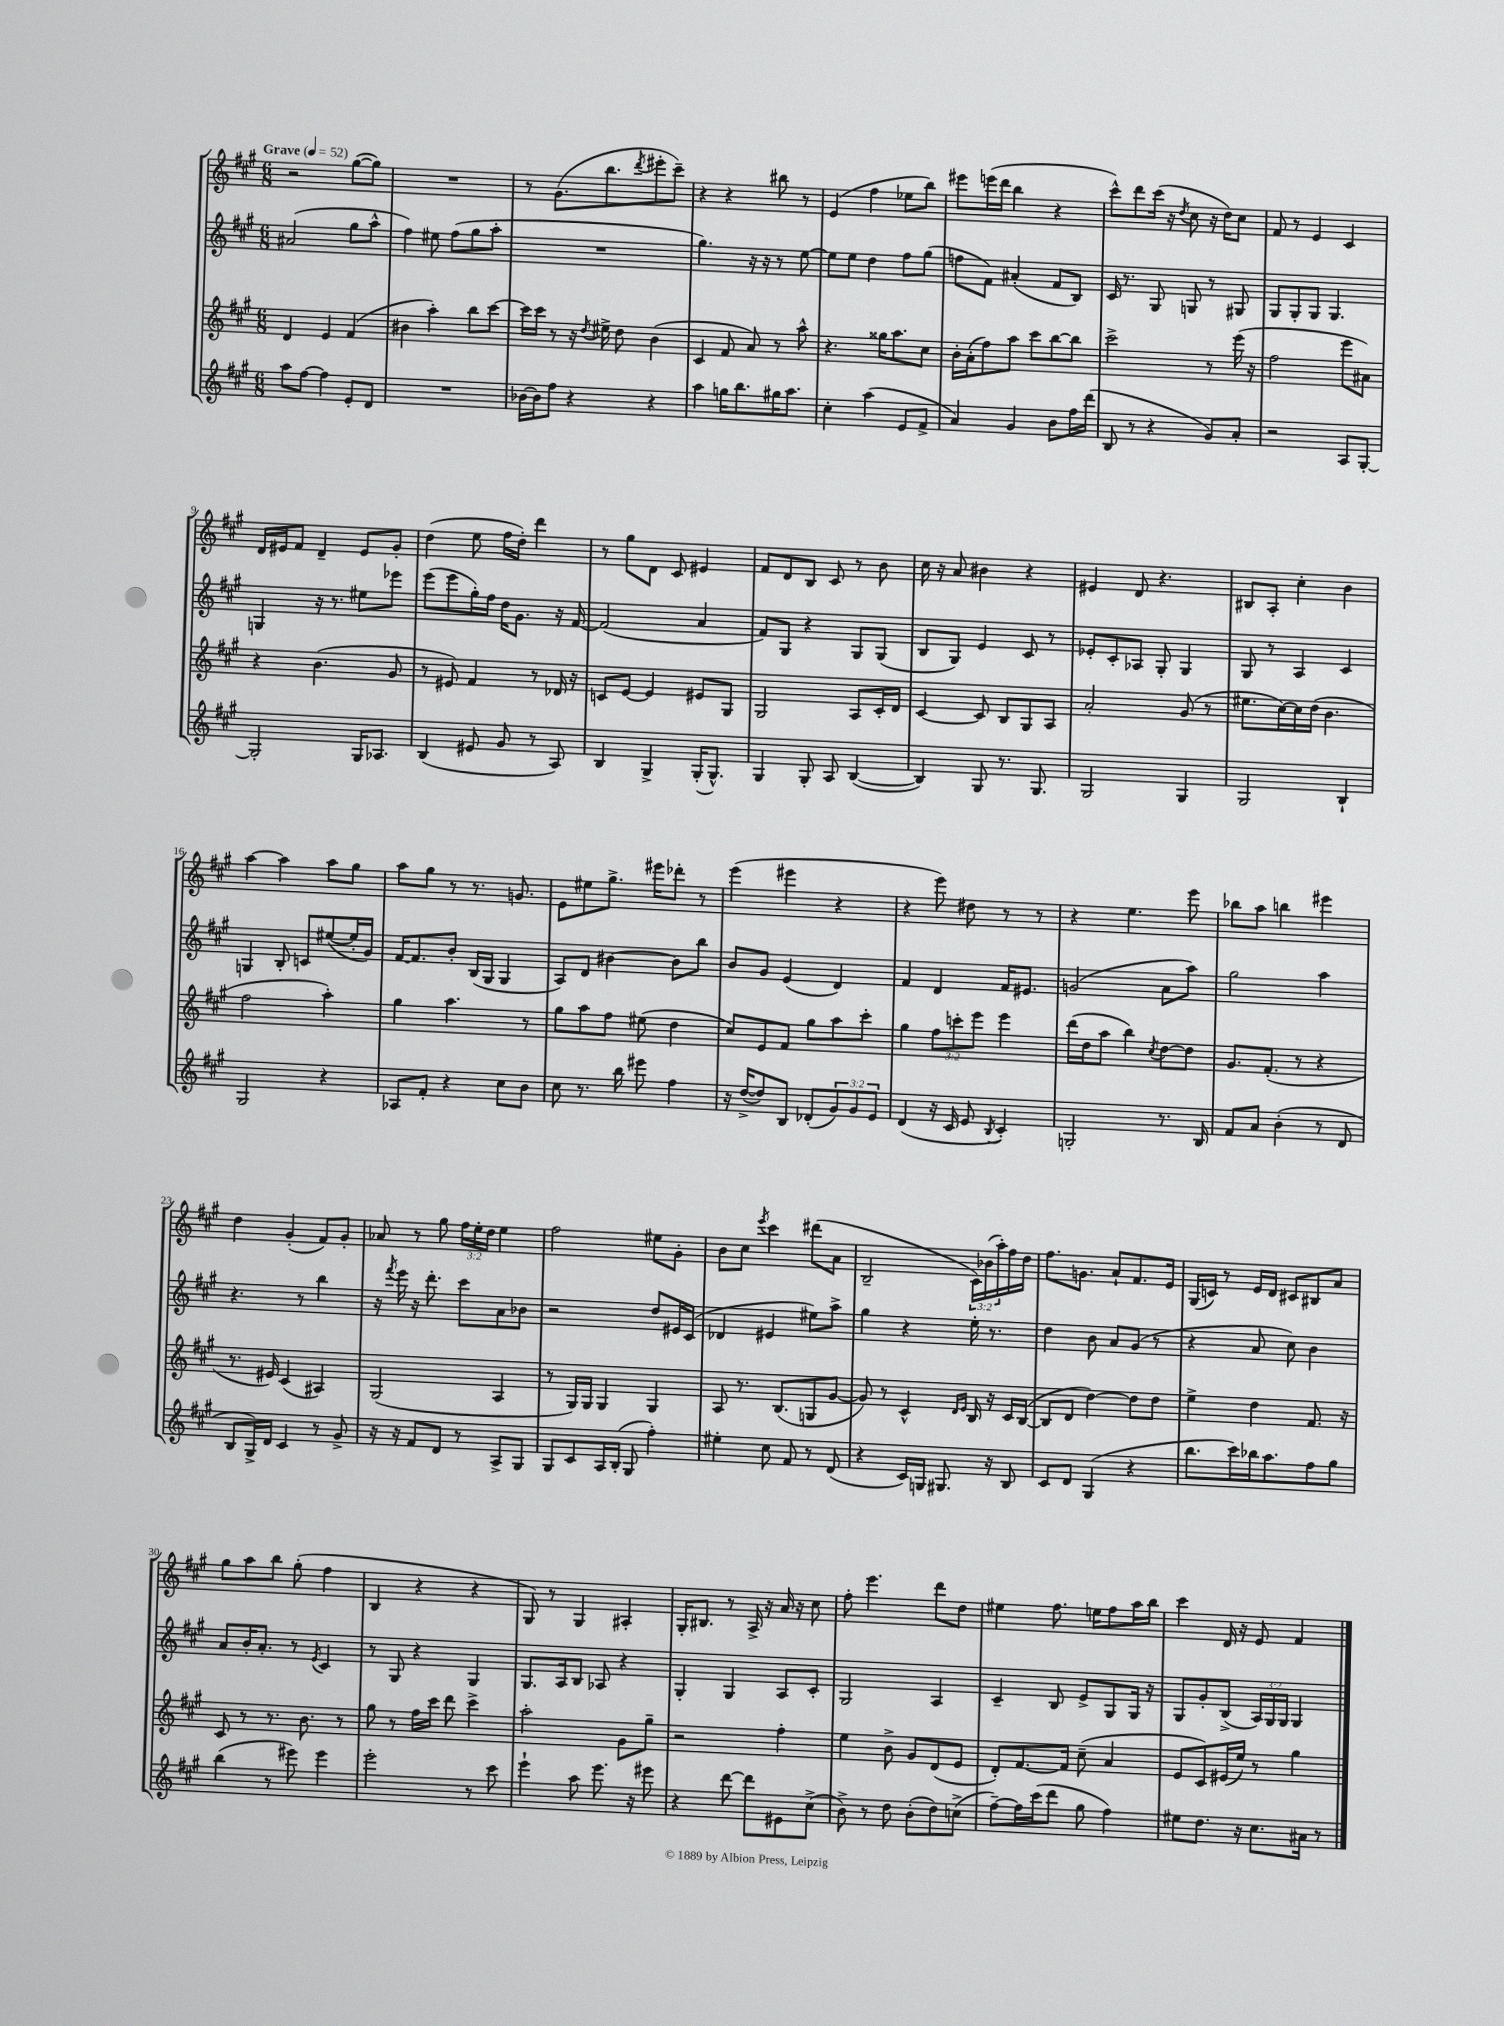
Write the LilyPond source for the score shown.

<<
\new StaffGroup <<
\new Staff = "s0" {
    \clef treble \key a \major \numericTimeSignature \time 6/8 \override Staff.TupletNumber.text = #tuplet-number::calc-fraction-text \tempo "Grave" 4 = 52
    r2 gis''8~( gis''8) |
    R2. |
    r8 gis'8.( b''8. \acciaccatura { d'''8 } eis'''8-. cis'''8--) |
    r4 r4 bis''8 r8 |
    e'4( fis''4 ees''8 b''8) |
    eis'''8 e'''16( d'''16 b''4 r4 |
    cis'''8-^) d'''8 cis'''16( r16 \acciaccatura { d''8 } cis''8 r16 d''16) cis''8 |
    fis'8 r8 e'4 cis'4 |
    d'16 eis'16 fis'8 d'4-- eis'8 gis'8-. |
    d''4( e''8 fis''16 d''16-.) d'''4 |
    r8 gis''8 d'8 cis'8 eis'4 |
    fis'8 d'8 b8 cis'8 r8 b'8 |
    cis''16 r16 a'8 bis'4 r4 |
    eis'4 d'8 r4. |
    bis8 a8-. cis''4-. b'4 |
    a''4~ a''4 a''8 gis''8 |
    a''8 gis''8 r8 r8. g'8. |
    e'8 eis''8 gis''8.-> eis'''16 des'''8-. r8 |
    e'''4( eis'''4 r4 |
    r4 e'''8) dis''8 r8 r8 |
    r4 e''4. e'''8 |
    bes''8 a''8 b''4 eis'''4 |
    d''4 gis'4-.( fis'8) gis'8-. |
    aes'8 r8 gis''8 \tuplet 3/2 { fis''16 e''16-. d''16 } e''4 |
    fis''2 eis''8 gis'8-. |
    b'8 cis''8 \acciaccatura { e'''8 } cis'''4 dis'''8( a'8 |
    b2-- \tuplet 3/2 { cis'16) bes'16( a''16-.) } fis''16 d''16 |
    fis''8. g'8. a'8-! fis'8. e'16 |
    gis16( c'16) r8 e'16 d'16 cis'8 bis8 a'8 |
    gis''8 a''8 b''8 gis''8-.( fis''4 |
    b4 r4 r4 |
    gis8) r8 gis4 ais4-. |
    gis16-. bis8. r8 a16-> r16 a'16 r16 cis''8 |
    fis''8-. e'''4. d'''8 d''8 |
    eis''4 fis''8. e''16 fis''8 a''16 b''16 |
    cis'''4 d'16 r16 e'8 fis'4 \bar "|." |
}
\new Staff = "s1" {
    \clef treble \key a \major \numericTimeSignature \time 6/8 \override Staff.TupletNumber.text = #tuplet-number::calc-fraction-text
    ais'2( gis''8 a''8-^ |
    fis''4) eis''8 fis''8( gis''8 a''8-. |
    R2. |
    gis''4.) r16 r16 r8 e''8~ |
    e''8 e''8 d''4 fis''8 gis''8( |
    f''8 fis'8) ais'4-.( fis'8 b8) |
    cis'16 r8. gis8 g8 r8 gis8 |
    gis8 gis8-. gis8 gis4. |
    g4 r16 r8. eis''8 ees'''8 |
    e'''8( e'''8 gis''16-.) fis''16 d''16 gis'8. r16 fis'16~ |
    fis'2( a'4 |
    fis'8) gis8 r4 gis8 gis8( |
    b8 gis8) e'4 cis'8 r8 |
    ees'8-. cis'8-. aes8 gis8-. gis4 |
    gis8 r8 a4 cis'4 |
    g4 b8-. c'8 eis''8~( eis''16-. gis'16) |
    fis'16~ fis'8. b'8-. b16( gis16 gis4 |
    a8) d'8 bis'4~ bis'8 b''8 |
    b'8 gis'8 e'4( d'4) |
    fis'4 d'4 fis'16 eis'8. |
    g'2( a'8 a''8) |
    gis''2 a''4 |
    r4. r8 b''4 |
    r16 \acciaccatura { fis'''8 } e'''16 r16 d'''8.-. cis'''8 a'8 bes'8 |
    r2 d''8 eis'16 cis'16( |
    des'4 eis'4 eis''8) a''8-> |
    gis''4 r4 e''16-. r8. |
    d''4 b'8 a'8 gis'8( r8 |
    r4 a'8 cis''8) b'4 |
    a'8 b'16-. a'8.-. r8 \acciaccatura { e'8 } cis'4 |
    r8 gis8 r4 gis4 |
    gis8. a16 b8 aes8 r4 |
    gis4-. gis4 a8 cis'8-. |
    gis2 a4 |
    cis'4-- b8 e'8-> gis8 gis16 r16 |
    gis8 gis'8-. b8->( \tuplet 3/2 { a16) gis16 gis16 } gis4 \bar "|." |
}
\new Staff = "s2" {
    \clef treble \key a \major \numericTimeSignature \time 6/8 \override Staff.TupletNumber.text = #tuplet-number::calc-fraction-text
    d'4 e'4 fis'4( |
    bis'4 a''4-.) b''8 cis'''8~ |
    cis'''16 cis'''16 r8 r16 \acciaccatura { d''8 } eis''16-> d''8 b'4( |
    cis'4 fis'8 a'8) r8 a''8-^ |
    r4. gisis''16 a''8. cis''8 |
    b'16-. a'16-.( fis''8) a''8 cis'''8 b''8~ b''8 |
    cis'''2-> r8 e'''16( r16 |
    fis''2 e'''8 ais'8) |
    r4 b'4.( gis'8 |
    r8 eis'8) fis'4 r8 des'16 r16 |
    c'8 e'8~ e'4 eis'8 gis8 |
    gis2 a8 cis'16-. d'16 |
    cis'4~ cis'8 b8 gis8 a8 |
    a'2-. gis'8( r8 |
    eis''8. cis''16~) cis''16 d''16( b'4. |
    fis''2 a''4-.) |
    gis''4 a''4. r8 |
    gis''8 a''8 fis''8 eis''8( d''4 |
    cis''8) e'8 fis'8 gis''8 a''8 cis'''8-. |
    gis''4 \tuplet 3/2 { fis''8 c'''8-. e'''8 } e'''4 |
    d'''16( d''16 a''8 b''4) \acciaccatura { cis''8 } d''8~ d''8 |
    gis'8. fis'8.-.( r8 r4 |
    r8. eis'16) cis'4( ais4) |
    gis2( a4 |
    r8 gis16) gis16 gis4 gis4 |
    a8 r8. b8.( g8 gis'8~ |
    gis'8) r8 cis'4-^ \grace { d'16 e'16 } b16 r16 cis'16 b16~( |
    b8 d'8 d''4~) d''8 d''8 |
    e''4-> d''4 fis'8. r16 |
    cis'8 r8 r8. b'8. r8 |
    gis''8 r8 fis''16 cis'''16 d'''8 cis'''4-> |
    a''2-. gis'8 gis''8-- |
    r2 fis''4-. |
    e''4 b'8-> gis'8 d'8( e'8 |
    d'8-.) fis'8.~ fis'16 cis''8--( a'4 |
    e'8 cis'8) eis'16( e''16) r8 gis''4 \bar "|." |
}
\new Staff = "s3" {
    \clef treble \key a \major \numericTimeSignature \time 6/8 \override Staff.TupletNumber.text = #tuplet-number::calc-fraction-text
    a''8 fis''8~ fis''4 e'8-. d'8 |
    R2. |
    bes'16~ bes'16 fis''8 r4 r4 |
    a''4 g''16 b''8. gis''16 a''8. |
    cis''4-. a''4( e'8 fis'8-> |
    a'4) gis'4 b'8 fis''16 d'''16( |
    b8 r8 r4 gis'8) a'8-. |
    r2 a8 gis8~-. |
    gis2-. gis16 aes8. |
    b4( eis'8 gis'8 r8 a8) |
    b4 gis4-> gis16-.( gis8.-^) |
    gis4 gis8-. a8 b4~( |
    b4) gis8 r8. gis8. |
    gis2 gis4 |
    gis2 b4-! |
    gis2 r4 |
    aes8 fis'8-. r4 cis''8 b'8 |
    cis''8 r8. b''16 eis'''8 fis''4 |
    r16 d''16~->( d''8) b8 des'8-.( \tuplet 3/2 { gis'8) gis'8 e'8 } |
    d'4( r16 cis'16 e'8 \acciaccatura { b8 } cis'4-.) |
    g2-. r8. b16 |
    fis'8 a'8 b'4-.( r8 d'8 |
    b8 gis16->) d'16 cis'4 r8 gis'8-> |
    r16 r16 fis'8 d'8 r8 a8-> gis8 |
    gis8 cis'8 a16 b16-.( gis8 fis''4-.) |
    eis''4-. cis''8 fis'8 r8 d'8( |
    r4 cis'16) g16 gis8. r16 b8 |
    cis'8 d'8 gis4( r4 |
    b''8. cis'''16) bes''16 a''8. fis''8 gis''8 |
    b''4( r8 eis'''8) eis'''4 |
    e'''2-. r8 cis'''8 |
    e'''4-! a''8 e'''8. r16 eis'''8 |
    r4 d'''8~ d'''8 eis'8 cis''8->( |
    b'8->) r8 d''8 b'8-.( d''8) c''8->( |
    fis''8~--) fis''16 cis'''16( d'''8 gis''8 fis''4) |
    eis''8 d''8. r16 cis''8. ais'16 r8 \bar "|." |
}
>>
>>
